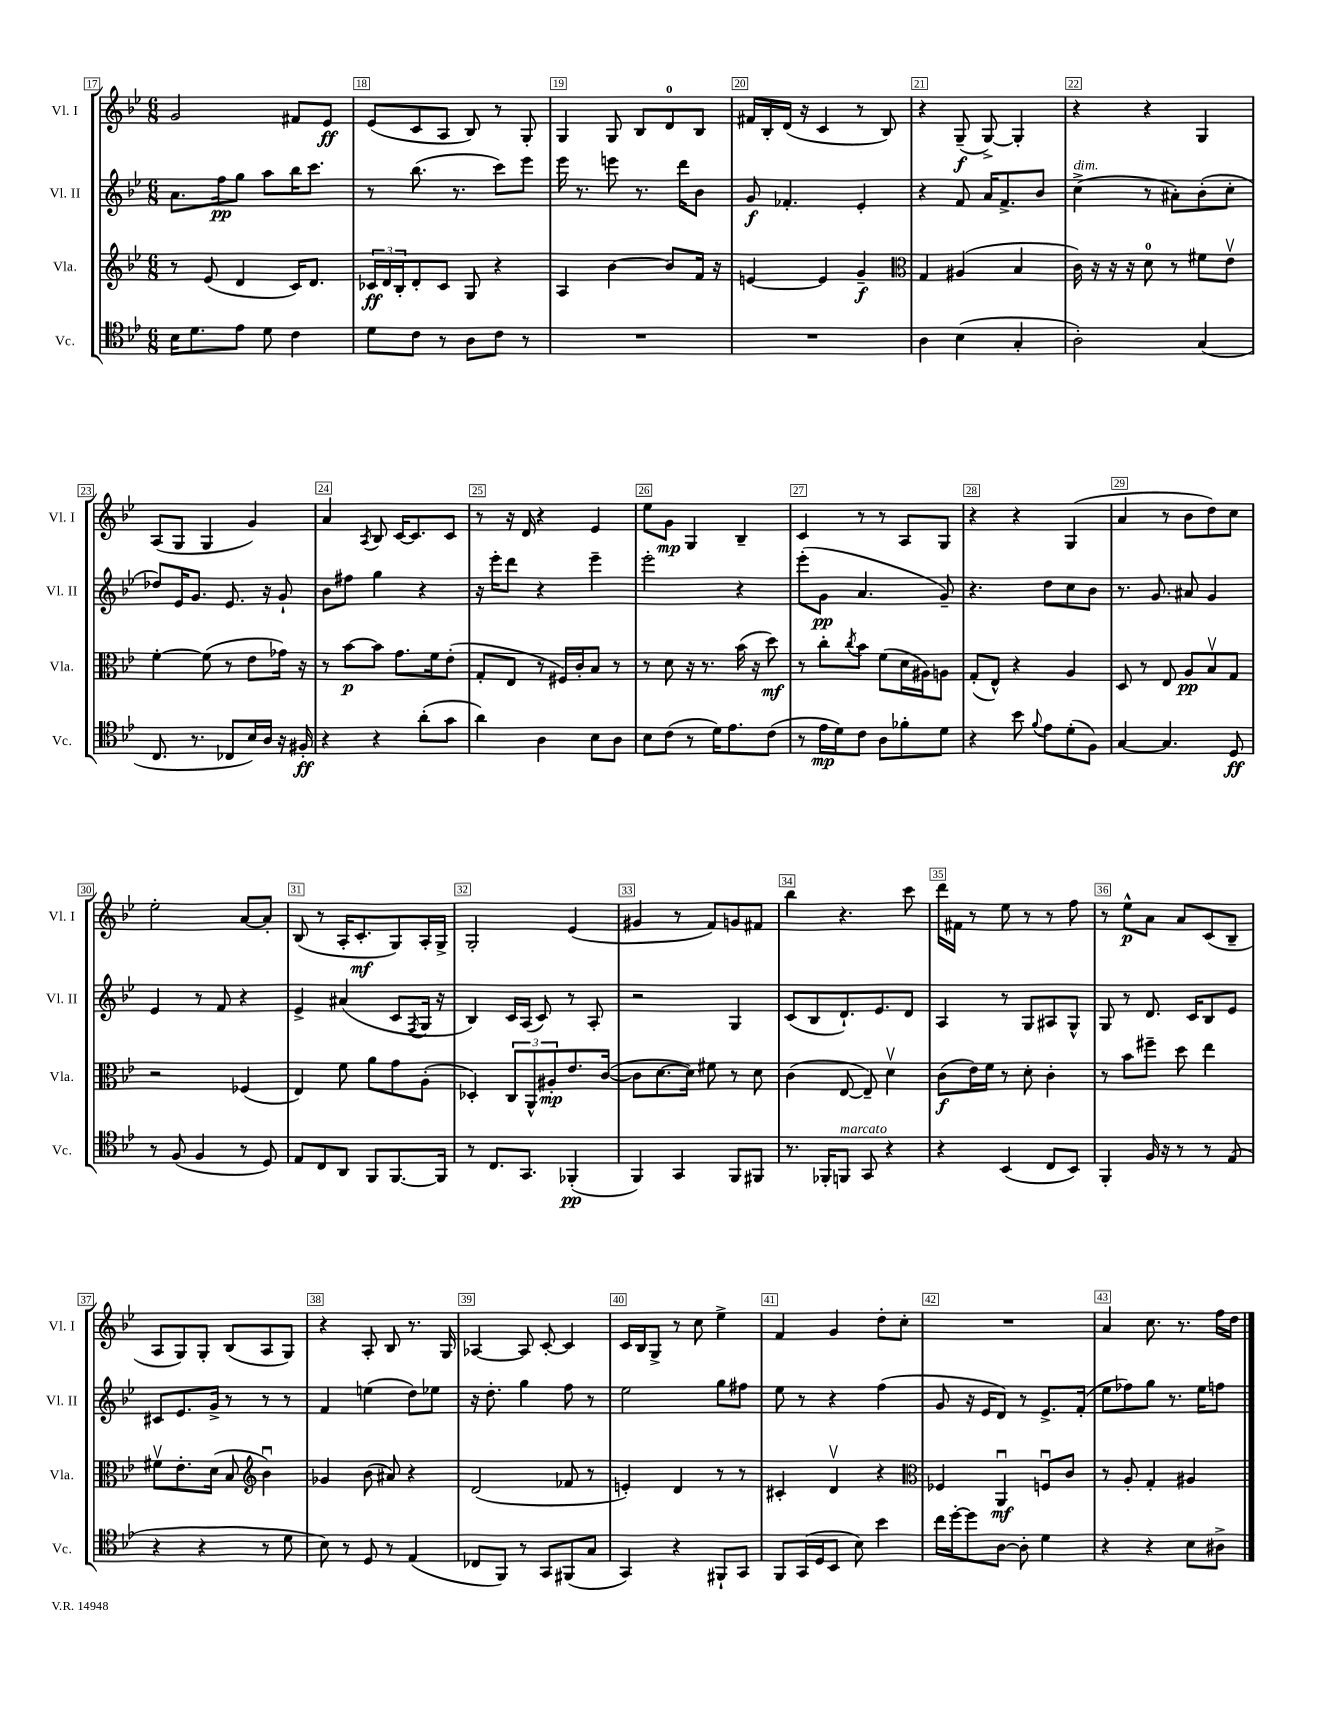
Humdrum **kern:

**kern	**dynam	**kern	**dynam	**kern	**dynam	**kern	**dynam
*part4	*part4	*part3	*part3	*part2	*part2	*part1	*part1
*staff4	*staff4	*staff3	*staff3	*staff2	*staff2	*staff1	*staff1
*I"Vc.	*	*I"Vla.	*	*I"Vl. II	*	*I"Vl. I	*
*I'Vc.	*	*I'Vla.	*	*I'Vl. II	*	*I'Vl. I	*
*clefC4	*	*clefG2	*	*clefG2	*	*clefG2	*
*k[b-e-]	*	*k[b-e-]	*	*k[b-e-]	*	*k[b-e-]	*
*M6/8	*	*M6/8	*	*M6/8	*	*M6/8	*
=17	=17	=17	=17	=17	=17	=17	=17
16B-\KL	.	8r	.	8.a\L	.	2g/	.
8.d\	.	.	.	.	.	.	.
.	.	(8e-/	.	.	.	.	.
.	.	.	.	16ff\k	pp	.	.
8e-\J	.	4d/	.	8gg\J	.	.	.
8d\	.	.	.	8aa\L	.	.	.
4c\	.	16c/KL)	.	16bb-\K	.	8f#X/L	.
.	.	8.d/J	.	8.ccc\J	.	.	.
.	.	.	.	.	.	8e-/J	ff
=18	=18	=18	=18	=18	=18	=18	=18
8d\L	.	24c-X/LL	ff	8r	.	(8e-/L	.
.	.	24d/	.	.	.	.	.
.	.	24B-'/J	.	.	.	.	.
8c\J	.	8d'/	.	(8.bb-\	.	8c/	.
8r	.	8c-/J	.	.	.	8A/J	.
.	.	.	.	8.r	.	.	.
8A\L	.	8G/	.	.	.	8B-/)	.
8c\J	.	4r	.	8ccc\L)	.	8r	.
8r	.	.	.	8eee-\J	.	8G'/	.
=19	=19	=19	=19	=19	=19	=19	=19
2.r	.	4A/	.	16eee-\	.	4G/	.
.	.	.	.	8.r	.	.	.
.	.	[4b-\	.	8eeen\	.	8G/	.
.	.	.	.	8.r	.	8B-/L	.
.	.	8b-/L]	.	.	.	8d/	.
.	.	.	.	16ddd\KL	.	.	.
.	.	16f/Jk	.	8b-\J	.	8B-/J	.
.	.	16r	.	.	.	.	.
=20	=20	=20	=20	=20	=20	=20	=20
2.r	.	[4en/	.	8g/	f	16f#X/LL	.
.	.	.	.	.	.	16B-'/	.
.	.	.	.	4.f-X'/	.	(16d/JJ	.
.	.	.	.	.	.	16r	.
.	.	4e/]	.	.	.	4c/	.
.	.	4g~/	f	4e-'/	.	8r	.
.	.	.	.	.	.	8B-/)	.
=21	=21	=21	=21	=21	=21	=21	=21
*	*	*clefC3	*	*	*	*	*
4A\	.	4G/	.	4r	.	4r	.
(4B-\	.	(4A#X/	.	8f/	.	(8G~/	f
.	.	.	.	16a/KL	.	[8G^/)	.
.	.	.	.	8.f^/	.	.	.
4G'/	.	4B-/	.	.	.	4G'/]	.
.	.	.	.	8b-/J	.	.	.
=22	=22	=22	=22	=22	=22	=22	=22
!	!	!	!	!LO:TX:a:i:t=dim.	!	!	!
2A'\)	.	16c\)	.	(4cc^\	.	4r	.
.	.	16r	.	.	.	.	.
.	.	16r	.	.	.	.	.
.	.	16r	.	.	.	.	.
.	.	8d\	.	8r	.	4r	.
.	.	8r	.	8a#X'\L)	.	.	.
(4G/	.	8f#X\L	.	(8b-'\	.	4G/	.
.	.	8e-v\J	.	8cc'\J	.	.	.
!!LO:LB:g=z
=23	=23	=23	=23	=23	=23	=23	=23
8.C/	.	[4f'\	.	8dd-X/L)	.	(8A/L	.
.	.	.	.	16e-/K	.	8G/J	.
8.r	.	.	.	8.g/J	.	.	.
.	.	(8f\]	.	.	.	4G/	.
8C-X/L	.	8r	.	8.e-/	.	.	.
16B-/L)	.	8e-\L	.	.	.	4g/)	.
16A/JJ	.	.	.	16r	.	.	.
16r	.	16g-X\Jk)	.	8g`/	.	.	.
16F#X'/	ff	16r	.	.	.	.	.
=24	=24	=24	=24	=24	=24	=24	=24
4r	.	8r	.	8b-\L	.	4a/	.
.	.	[8b-\L	p	8ff#X\J	.	.	.
.	.	.	.	.	.	8qA/	.
4r	.	8b-\J]	.	4gg\	.	8B-/	.
.	.	8.g\L	.	.	.	[16c/KL	.
.	.	.	.	.	.	8.c/]	.
(8a'\L	.	.	.	4r	.	.	.
.	.	16f\k	.	.	.	.	.
8g\J	.	(8e-'\J	.	.	.	8c/J	.
=25	=25	=25	=25	=25	=25	=25	=25
4a\)	.	8G'/L	.	16r	.	8r	.
.	.	.	.	16eee-'\KL	.	.	.
.	.	8E-/J	.	8ddd\J	.	16r	.
.	.	.	.	.	.	16d/	.
4A\	.	8r	.	4r	.	4r	.
.	.	16F#X/LL)	.	.	.	.	.
.	.	16c'/J	.	.	.	.	.
8B-\L	.	8B-/J	.	4eee-~\	.	4e-/	.
8A\J	.	8r	.	.	.	.	.
=26	=26	=26	=26	=26	=26	=26	=26
8B-\L	.	8r	.	2eee-'\	.	8ee-\L	.
(8c\J	.	8d\	.	.	.	8g\J	mp
8r	.	16r	.	.	.	4G/	.
.	.	8.r	.	.	.	.	.
16d\KL)	.	.	.	.	.	.	.
8.e-\	.	.	.	.	.	.	.
.	.	(16b-\	.	4r	.	4B-~/	.
.	.	16r	.	.	.	.	.
(8c\J	.	8dd\)	mf	.	.	.	.
=27	=27	=27	=27	=27	=27	=27	=27
8r	.	8r	.	(8eee-'\L	.	4c/	.
16e-\LL	mp	8cc'\L	.	8g\J	pp	.	.
16d\J)	.	.	.	.	.	.	.
.	.	8qcc/	.	.	.	.	.
8c\J	.	8b-\J	.	4.a/	.	8r	.
8A\L	.	(8f\L	.	.	.	8r	.
8f-X'\	.	16d\L	.	.	.	8A/L	.
.	.	16A#X\J)	.	.	.	.	.
8d\J	.	8An\J	.	8g~/)	.	8G/J	.
=28	=28	=28	=28	=28	=28	=28	=28
4r	.	(8G'/L	.	4.r	.	4r	.
.	.	8E-^^/J)	.	.	.	.	.
8b-\	.	4r	.	.	.	4r	.
8qqf/	.	.	.	.	.	.	.
8e-\L	.	.	.	8dd\L	.	.	.
(8d'\	.	4A/	.	8cc\	.	(4G/	.
8F\J)	.	.	.	8b-\J	.	.	.
=29	=29	=29	=29	=29	=29	=29	=29
[4G/	.	8D/	.	8.r	.	4a/	.
.	.	8r	.	.	.	.	.
.	.	.	.	8.g/	.	.	.
4.G/]	.	8E-/	.	.	.	8r	.
.	.	8A/L	pp	8a#X/	.	8b-\L	.
.	.	8B-v/	.	4g/	.	8dd\)	.
8D/	ff	8G/J	.	.	.	8cc\J	.
!!LO:LB:g=z
=30	=30	=30	=30	=30	=30	=30	=30
8r	.	2r	.	4e-/	.	2ee-'\	.
(8F/	.	.	.	.	.	.	.
4F/	.	.	.	8r	.	.	.
.	.	.	.	8f/	.	.	.
8r	.	(4F-X/	.	4r	.	[8a/L	.
8D/)	.	.	.	.	.	8a'/J]	.
=31	=31	=31	=31	=31	=31	=31	=31
8E-/L	.	4E-/)	.	4e-^/	.	(8B-/	.
8C/	.	.	.	.	.	8r	.
8AA/J	.	8f\	.	(4a#X/	.	16A'/KL	.
.	.	.	.	.	.	8.c'/	mf
8FF/L	.	8a\L	.	.	.	.	.
[8.FF/	.	8g\	.	8c/L	.	8G/)	.
.	.	.	.	8qF/	.	.	.
.	.	(8A'\J	.	16G/Jk	.	16A'/L	.
16FF/Jk]	.	.	.	16r	.	16G^/JJ	.
=32	=32	=32	=32	=32	=32	=32	=32
8r	.	4D-X'/)	.	4B-/)	.	2G'/	.
8.C/L	.	.	.	.	.	.	.
.	.	12C/L	.	16c/LL	.	.	.
8.GG/J	.	.	.	(16A/JJ	.	.	.
.	.	12AA^^/	.	.	.	.	.
.	.	.	.	8c/)	.	.	.
.	.	12A#X'/	mp	.	.	.	.
(4FF-X'/	pp	8.e-/	.	8r	.	(4e-/	.
.	.	.	.	8A'/	.	.	.
.	.	([16c/Jk	.	.	.	.	.
=33	=33	=33	=33	=33	=33	=33	=33
4FF/)	.	8c\L]	.	2r	.	4g#X/	.
.	.	[8.d\	.	.	.	.	.
4GG/	.	.	.	.	.	8r	.
.	.	16d\Jk])	.	.	.	.	.
.	.	8f#X\	.	.	.	8f/L)	.
8FF/L	.	8r	.	4G/	.	8gn/	.
8FF#X/J	.	8d\	.	.	.	8f#X/J	.
=34	=34	=34	=34	=34	=34	=34	=34
8.r	.	(4c\	.	(8c/L	.	4bb-\	.
.	.	.	.	8B-/	.	.	.
16FF-X'/KL	.	.	.	.	.	.	.
!LO:TX:a:i:t=marcato	!	!	!	!	!	!	!
8FFn/J	.	[8E-/	.	8.d`/)	.	4.r	.
8GG/	.	8E-~/])	.	.	.	.	.
.	.	.	.	8.e-/	.	.	.
4r	.	4dv\	.	.	.	.	.
.	.	.	.	8d/J	.	8ccc\	.
=35	=35	=35	=35	=35	=35	=35	=35
4r	.	(8c\L	f	4A/	.	16ddd\LL	.
.	.	.	.	.	.	16f#X\JJ	.
.	.	16e-\L)	.	.	.	8r	.
.	.	16f\JJ	.	.	.	.	.
(4BB-/	.	8r	.	8r	.	8ee-\	.
.	.	8d'\	.	8G/L	.	8r	.
8C/L	.	4c'\	.	8A#X/	.	8r	.
8BB-/J)	.	.	.	8G^^/J	.	8ff\	.
=36	=36	=36	=36	=36	=36	=36	=36
4FF'/	.	8r	.	8G/	.	8r	.
.	.	8b-\L	.	8r	.	8ee-^^\L	p
16F/	.	8ff#X~\J	.	8.d/	.	8a\J	.
16r	.	.	.	.	.	.	.
8r	.	8dd\	.	.	.	8a/L	.
.	.	.	.	16c/KL	.	.	.
8r	.	4ee-\	.	8B-/	.	(8c/	.
(8E-/	.	.	.	8e-/J	.	8B-~/J	.
!!LO:LB:g=z
=37	=37	=37	=37	=37	=37	=37	=37
4r	.	8f#Xv\L	.	8c#X/L	.	8A/L	.
.	.	8.e-'\	.	8.e-/	.	8G/)	.
4r	.	.	.	.	.	8G'/J	.
.	.	(16d\Jk	.	16g^/Jk	.	.	.
.	.	8B-/	.	8r	.	(8B-/L	.
*	*	*clefG2	*	*	*	*	*
8r	.	4b-u\)	.	8r	.	8A/	.
8d\	.	.	.	8r	.	8G/J)	.
=38	=38	=38	=38	=38	=38	=38	=38
8B-\)	.	4g-X/	.	4f/	.	4r	.
8r	.	.	.	.	.	.	.
8D/	.	(8b-\	.	(4een\	.	8A'/	.
8r	.	8a#X/)	.	.	.	8B-/	.
(4E-/	.	4r	.	8dd\L)	.	8.r	.
.	.	.	.	8ee-X\J	.	.	.
.	.	.	.	.	.	16G/	.
=39	=39	=39	=39	=39	=39	=39	=39
8C-X/L	.	(2d/	.	16r	.	[4A-X/	.
.	.	.	.	8.dd'\	.	.	.
8FF/J)	.	.	.	.	.	.	.
8r	.	.	.	4gg\	.	8A-/]	.
8GG/L	.	.	.	.	.	[8c'/	.
(8FF#X/	.	8f-X/	.	8ff\	.	4c/]	.
8G/J	.	8r	.	8r	.	.	.
=40	=40	=40	=40	=40	=40	=40	=40
4GG/)	.	4en'/)	.	2ee-\	.	16c/LL	.
.	.	.	.	.	.	16B-/J	.
.	.	.	.	.	.	8G^/J	.
4r	.	4d/	.	.	.	8r	.
.	.	.	.	.	.	8cc\	.
8FF#X`/L	.	8r	.	8gg\L	.	4ee-^\	.
8GG/J	.	8r	.	8ff#X\J	.	.	.
=41	=41	=41	=41	=41	=41	=41	=41
8FF/L	.	4c#X'/	.	8ee-\	.	4f/	.
(16GG/L	.	.	.	8r	.	.	.
16D/J	.	.	.	.	.	.	.
8BB-/J	.	4dv/	.	4r	.	4g/	.
8B-\)	.	.	.	.	.	.	.
4b-\	.	4r	.	(4ff\	.	8dd'\L	.
.	.	.	.	.	.	8cc'\J	.
=42	=42	=42	=42	=42	=42	=42	=42
*	*	*clefC3	*	*	*	*	*
16cc\LL	.	4F-X/	.	8g/	.	2.r	.
[16dd'\J	.	.	.	.	.	.	.
8dd\]	.	.	.	16r	.	.	.
.	.	.	.	16e-/KL	.	.	.
[8A\J	.	4AAu/	mf	8d/J)	.	.	.
8A'\]	.	.	.	8r	.	.	.
4d\	.	8Fnu/L	.	8.e-^/L	.	.	.
.	.	8c/J	.	.	.	.	.
.	.	.	.	(16f'/Jk	.	.	.
=43	=43	=43	=43	=43	=43	=43	=43
4r	.	8r	.	8ee-\L	.	4a/	.
.	.	8A'/	.	8ff-X\)	.	.	.
4r	.	4G'/	.	8gg\J	.	8.cc\	.
.	.	.	.	8.r	.	.	.
.	.	.	.	.	.	8.r	.
8B-\L	.	4A#X/	.	.	.	.	.
.	.	.	.	16ee-\KL	.	.	.
8A#X^\J	.	.	.	8ffn\J	.	16ff\LL	.
.	.	.	.	.	.	16dd\JJ	.
==	==	==	==	==	==	==	==
*-	*-	*-	*-	*-	*-	*-	*-
